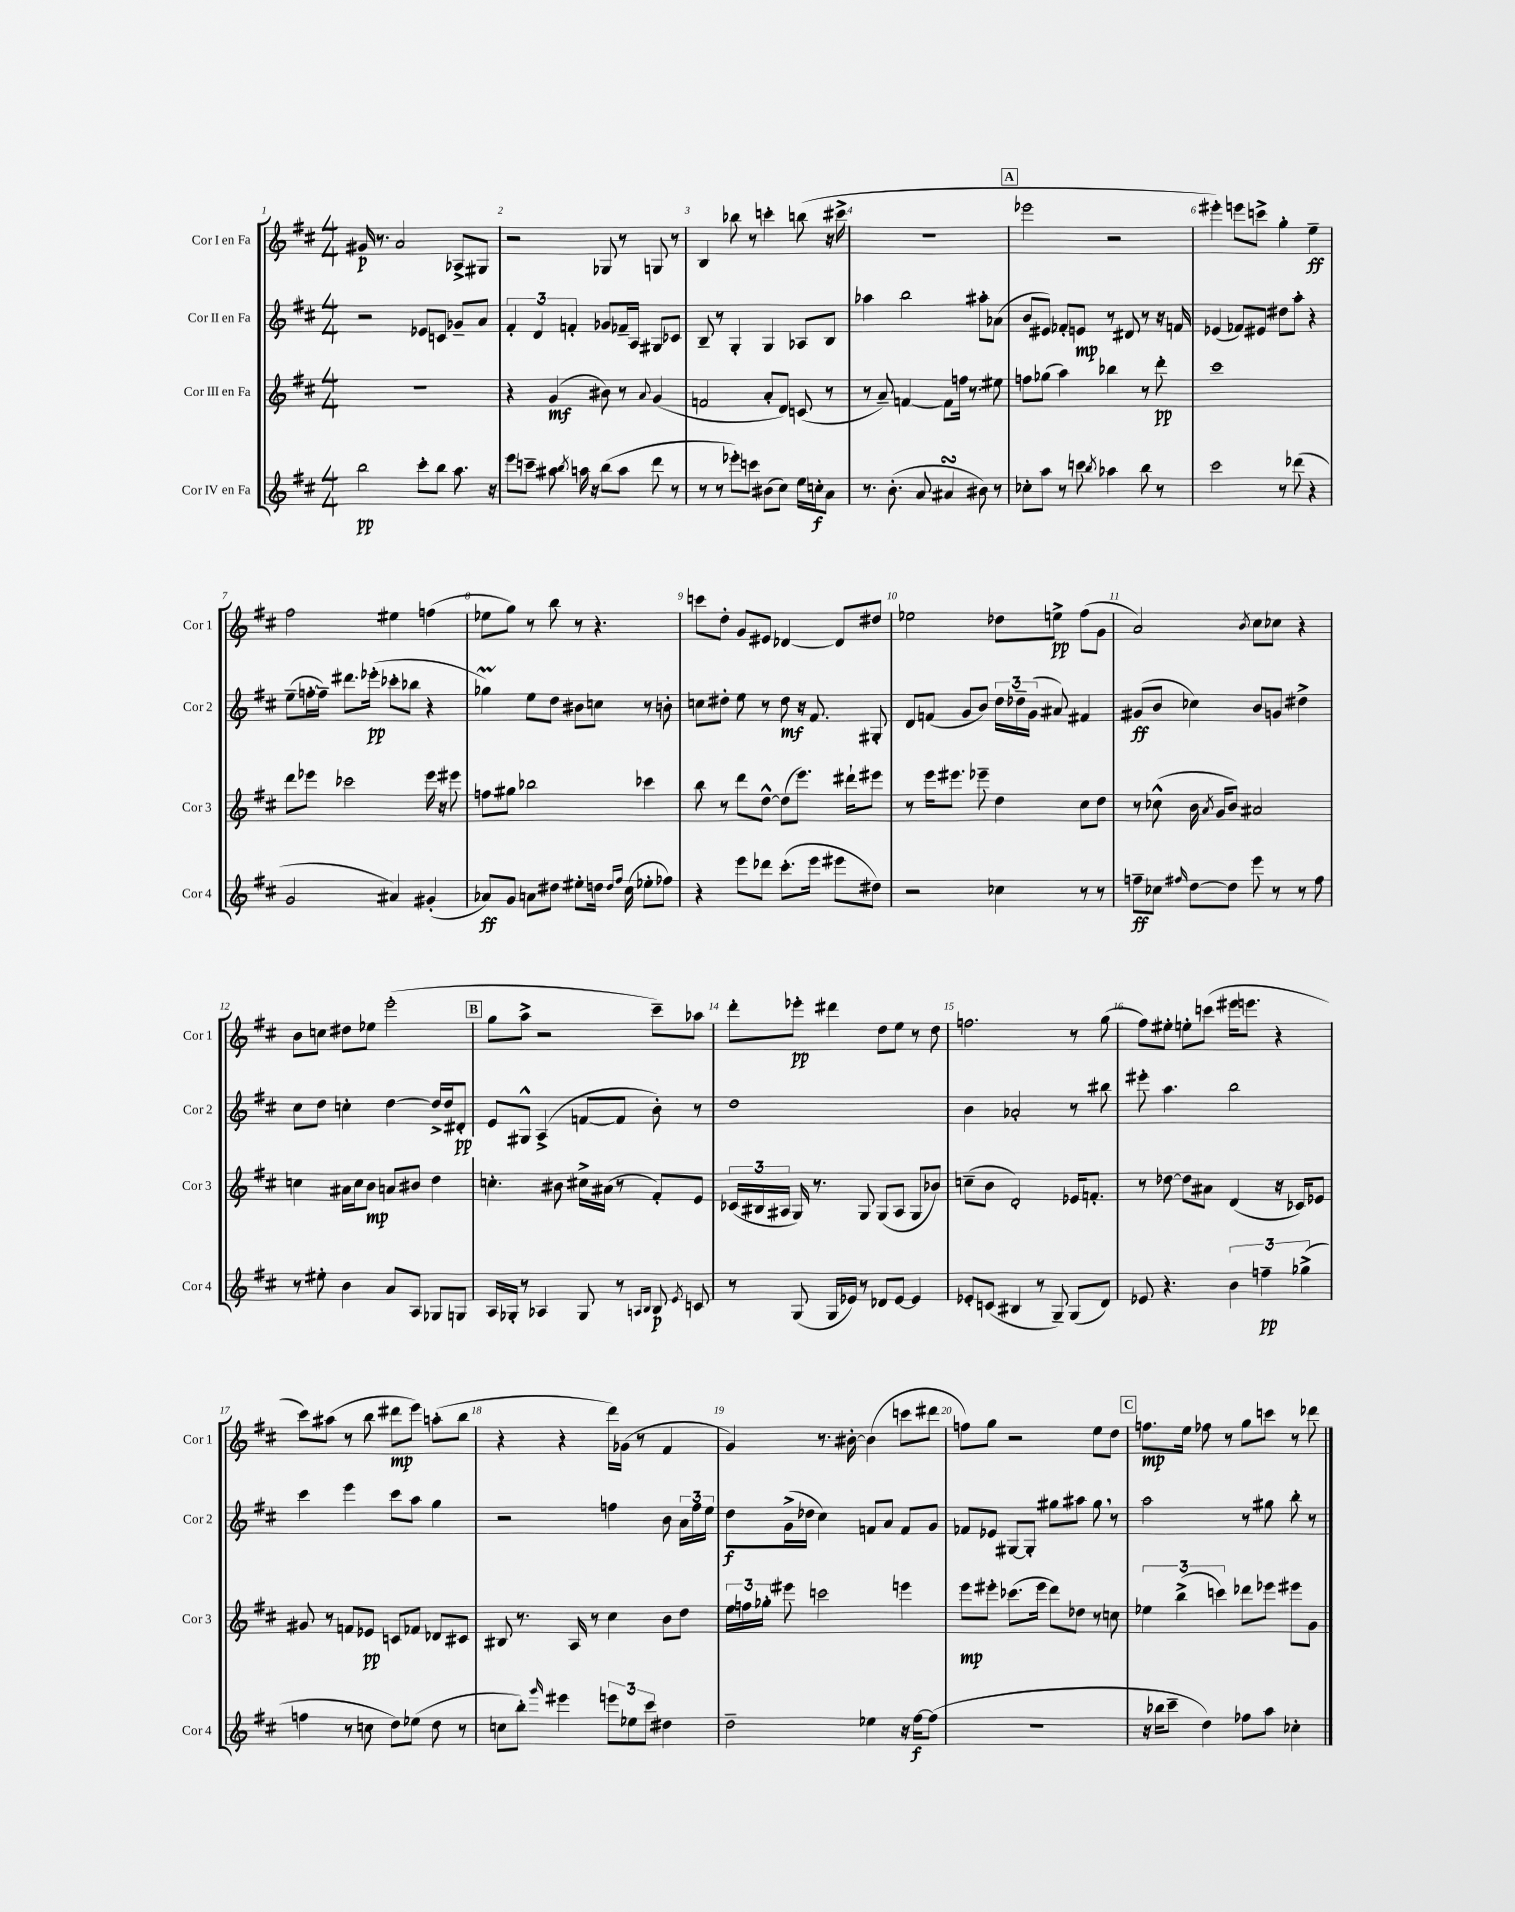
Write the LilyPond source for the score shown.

<<
\new StaffGroup <<
\new Staff = "s0" \with { instrumentName = "Cor I en Fa" shortInstrumentName = "Cor 1" } {
    \clef treble \key d \major \numericTimeSignature \time 4/4
    \autoBeamOff gis'16\p r8. a'2 aes8[-> gis8] |
    r2 ges8 r8 g8 r8 |
    b4 bes''8 r8 c'''4-. b''8( r16 cis'''16-> |
    R1 |
    \mark \markup { \box "A" } ees'''2 r2 |
    eis'''4-.) e'''8[ c'''8]-> g''4-. e''4--\ff |
    fis''2 eis''4 f''4( |
    ees''8[ g''8]) r8 b''8 r8 r4. |
    c'''8[ d''8]-. g'8[ eis'8] des'4~ des'8[ dis''8] |
    ees''2 des''8[ e''8]->\pp fis''8[( g'8] |
    a'2) \acciaccatura { b'8 } cis''8[ ces''8] r4 |
    b'8[ c''8] dis''8[ ees''8] e'''2-.( |
    \mark \markup { \box "B" } g''8[ a''8]-> r2 cis'''8[--) aes''8] |
    d'''8[-. ees'''8]-.\pp dis'''4 d''8[ e''8] r8 d''8 |
    f''2. r8 g''8( |
    fis''8[) eis''8]-. e''8[-. c'''8]( eis'''16[ e'''8.] r4 |
    cis'''8[) ais''8]( r8 b''8 dis'''8[\mp e'''8]) a''8[-.( b''8] |
    r4 r4 d'''16[) ges'16]( r8 fis'4 |
    g'4) r8. bis'16~-. bis'4( c'''8[ dis'''8] |
    f''8[) g''8] r2 e''8[ d''8] |
    \mark \markup { \box "C" } f''8.[\mp e''16] fes''8 r8 g''8[ c'''8] r8 des'''8 \bar "|." |
}
\new Staff = "s1" \with { instrumentName = "Cor II en Fa" shortInstrumentName = "Cor 2" } {
    \clef treble \key d \major \numericTimeSignature \time 4/4
    \autoBeamOff r2 ees'8[ c'8] ges'8[-- a'8] |
    \tuplet 3/2 { fis'4-. d'4 f'4-. } ges'8[ fes'16-- a16] gis8[ ces'8] |
    b8-- r8 g4-. g4 aes8[ b8] |
    aes''4 b''2 ais''8[-. aes'8]( |
    \mark \markup { \box "A" } b'8[ eis'8]) fes'8[-. e'8]\mp r8 dis'8 r8 r16 f'16 |
    ees'4( fes'8[) eis'8] dis''8[ a''8]-. r4 |
    e''8[--( f''16~-. f''16]--) dis'''8.[ ees'''16]-.\pp( ces'''8[-. bes''8] r4 |
    ges''4\prall) e''8[ d''8] bis'8[ c''8] r8 b'8-. |
    c''8[ dis''8]-. e''8 r8 dis''8\mf r16 fis'8. gis8-. |
    d'8[ f'8]( g'8[ b'8]) \tuplet 3/2 { d''16[ des''16-- g'16]( } ais'8) fis'4 |
    gis'8[\ff( b'8] ces''4) b'8[ g'8] dis''4-> |
    cis''8[ d''8] c''4-. d''4~ d''16[-> d''16 dis'8]-.\pp |
    \mark \markup { \box "B" } e'8[ gis8]-^ a4->( f'8[~ f'8] b'8-.) r8 |
    d''1 |
    b'4 aes'2-. r8 bis''8 |
    eis'''8-. a''4. b''2 |
    cis'''4 e'''4 cis'''8[ a''8] g''4 |
    r2 f''4 b'8 \tuplet 3/2 { a'16[ f''16 e''16] } |
    d''8[\f g'16->( des''16] cis''4) f'8[ a'8] f'8[ g'8] |
    fes'8[ ees'8] gis8[~ gis8]-. gis''8[ ais''8] gis''8 \breathe r8 |
    \mark \markup { \box "C" } a''2 r8 gis''8 b''8-. r8 \bar "|." |
}
\new Staff = "s2" \with { instrumentName = "Cor III en Fa" shortInstrumentName = "Cor 3" } {
    \clef treble \key d \major \numericTimeSignature \time 4/4
    \autoBeamOff R1 |
    r4 g'4\mf( bis'8) r8 \appoggiatura { a'8 } g'4( |
    f'2 a'8[-. d'8]) c'8( r8 |
    r8 a'8--) f'4~ f'8[ f''16] r8. eis''8 |
    \mark \markup { \box "A" } f''8[ ges''8]( a''4) bes''4 r8 d'''8-.\pp |
    cis'''1 |
    d'''8[ ees'''8] ces'''2 ees'''16 r16 eis'''8 |
    f''8[ gis''8] bes''2 ces'''4 |
    b''8 r8 d'''8[ d''8]~-^ d''8[( e'''8.]) dis'''16[-! eis'''8] |
    r8 e'''16[ eis'''8.] ees'''8-- d''4 cis''8[ d''8] |
    r8 ces''8-^( b'16 \acciaccatura { a'8 } g'16[ b'8]) ais'2 |
    c''4 ais'16[ c''16 b'8]\mp a'8[ bis'8] d''4 |
    \mark \markup { \box "B" } c''4.-. bis'8 cis''16[-> ais'16]( r8 fis'8[-.) e'8] |
    \tuplet 3/2 { ces'16[( bis16 ais16] } g16) r8. g8 g8[( ais8] g8[ bes'8]) |
    c''8[--( b'8] d'2-.) ees'16[ f'8.]-. |
    r8 des''8~ des''8[ ais'8] d'4( r16 ces'16[) ees'8] |
    gis'8 r8 f'8[ ees'8]\pp c'8[ fes'8] des'8[ cis'8] |
    bis8 r8. a16 r8 cis''4 b'8[ d''8] |
    \tuplet 3/2 { e''16[ f''16 ges''16]-. } eis'''8 c'''2 e'''4 |
    e'''8[\mp eis'''8]-. ces'''8.[( eis'''16] d'''8[) des''8] r8 c''8 |
    \mark \markup { \box "C" } \tuplet 3/2 { ees''4 b''4->( c'''4) } des'''8[ ees'''8] eis'''8[ g'8] \bar "|." |
}
\new Staff = "s3" \with { instrumentName = "Cor IV en Fa" shortInstrumentName = "Cor 4" } {
    \clef treble \key d \major \numericTimeSignature \time 4/4
    \autoBeamOff b''2\pp cis'''8[-. b''8] a''8. r16 |
    e'''8[ c'''8]-- ais''8 \acciaccatura { b''8 } a''16 r16 b''8[( a''8] d'''8 r8 |
    r8 r8 ees'''8[-.) c'''8] bis'8[( cis''8]) e''16[ c''16-.\f a'8] |
    r8. b'8.-.( a'8 ais'4\turn bis'8) r8 |
    \mark \markup { \box "A" } ces''8[-. a''8] r8 c'''8 \acciaccatura { b''8 } aes''4 b''8 r8 |
    cis'''2 r8 des'''8( r4 |
    g'2 ais'4) gis'4-.( |
    aes'8[\ff) g'8] a'8[ dis''8] eis''8[-. d''16] \grace { d''16[ fis''16] } cis''16( ees''8[-. fes''8]) |
    r4 e'''8[ des'''8] cis'''8.[-.( e'''16] eis'''8[ dis''8]) |
    r2 ces''4 r8 r8 |
    f''8[--\ff ces''8] \grace { fis''16 } d''8[~ d''8] e'''8 r8 r8 fis''8 |
    r8 eis''8-. b'4 a'8[ a8] ges8[ g8] |
    \mark \markup { \box "B" } a16[ ges16]-. r8 aes4 ges8 r8 \grace { a16[ b16] } b8\p \acciaccatura { e'8 } c'8 |
    r8 g8( g16[ ees'16]) r8 des'8[ ees'8]~ ees'4 |
    ees'8[-. c'8]( bis4 r8 g8--) g8[( d'8]) |
    ees'8 r4. \tuplet 3/2 { b'4 f''4--\pp ges''4->( } |
    f''4 r8 c''8 d''8[) ees''8]( d''8 r8 |
    c''8[ b''8]-.) \grace { g'''16 } eis'''4 \tuplet 3/2 { e'''8[ ees''8 cis'''8] } dis''4 |
    d''2-- ees''4 r16 fis''16[~\f fis''8]( |
    r1 |
    \mark \markup { \box "C" } r16 bes''16[ cis'''8]-- d''4) fes''8[ a''8] ces''4-. \bar "|." |
}
>>
>>
\layout { \context { \Score \override BarNumber.break-visibility = ##(#f #t #t) barNumberVisibility = #all-bar-numbers-visible } }
